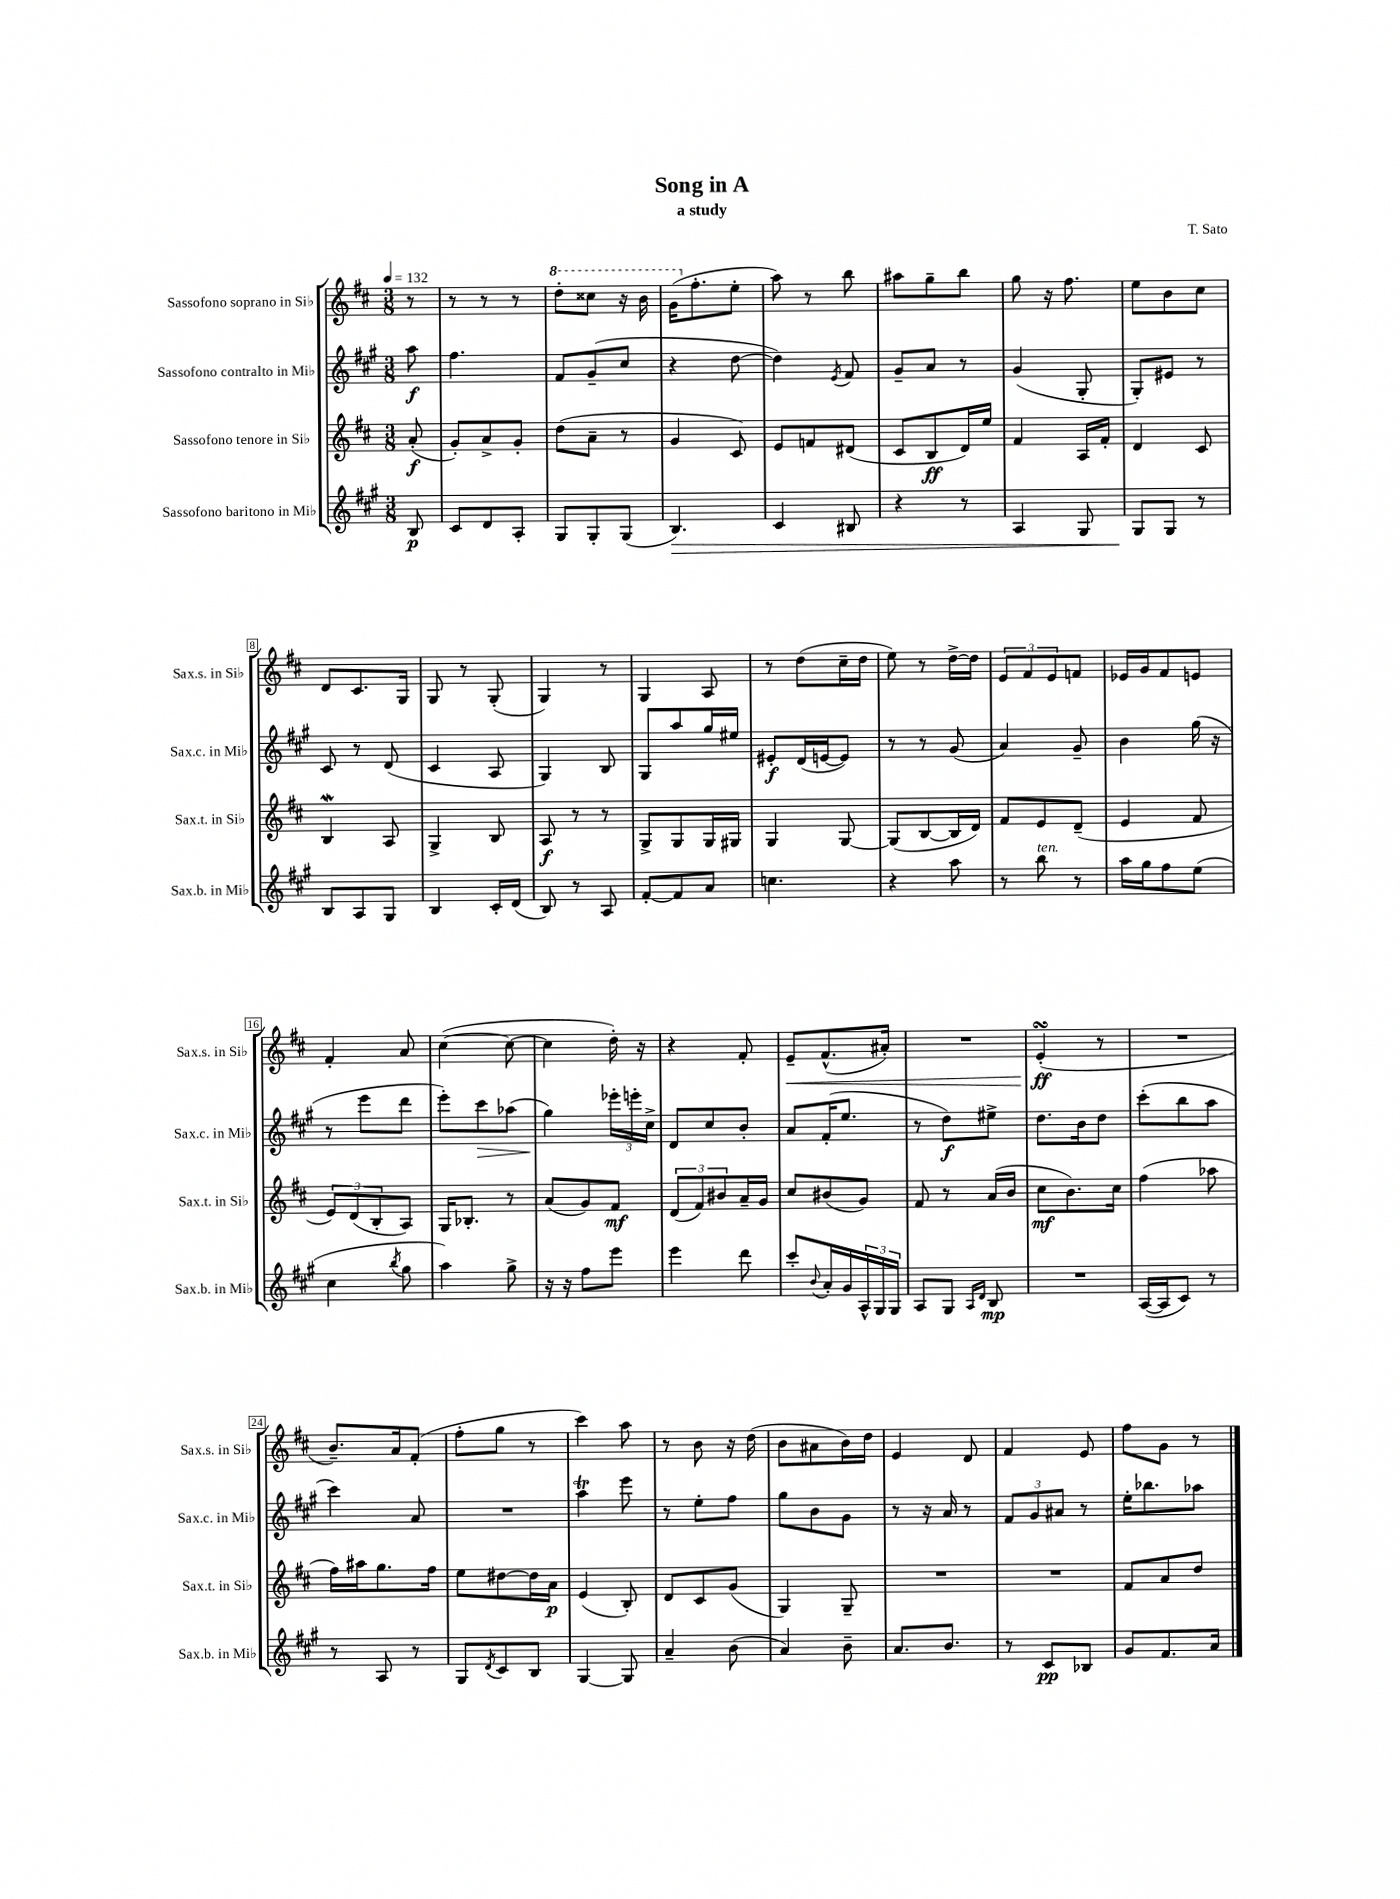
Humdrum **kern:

**kern	**dynam	**kern	**dynam	**kern	**dynam	**kern	**dynam
*part4	*part4	*part3	*part3	*part2	*part2	*part1	*part1
*staff4	*staff4	*staff3	*staff3	*staff2	*staff2	*staff1	*staff1
*I"Sassofono baritono in Mi♭	*	*I"Sassofono tenore in Si♭	*	*I"Sassofono contralto in Mi♭	*	*I"Sassofono soprano in Si♭	*
*I'Sax.b. in Mi♭	*	*I'Sax.t. in Si♭	*	*I'Sax.c. in Mi♭	*	*I'Sax.s. in Si♭	*
*clefG2	*	*clefG2	*	*clefG2	*	*clefG2	*
*k[f#c#g#]	*	*k[f#c#]	*	*k[f#c#g#]	*	*k[f#c#]	*
*M3/8	*	*M3/8	*	*M3/8	*	*M3/8	*
*MM132	*	*MM132	*	*MM132	*	*MM132	*
=	=	=	=	=	=	=	=
8B/	p	(8a'/	f	8aa\	f	8r	.
=1	=1	=1	=1	=1	=1	=1	=1
8c#/L	.	8g'/L)	.	4.ff#\	.	8r	.
8d/	.	8a^/	.	.	.	8r	.
8A'/J	.	8g'/J	.	.	.	8r	.
=2	=2	=2	=2	=2	=2	=2	=2
*	*	*	*	*	*	*8va	*
8G#/L	.	(8dd\L	.	8f#/L	.	8ddd'\L	.
8G#'/	.	8a~\J	.	(8g#~/	.	8ccc##X\J	.
(8G#/J	.	8r	.	8cc#/J	.	16r	.
.	.	.	.	.	.	16bb\	.
=3	=3	=3	=3	=3	=3	=3	=3
!	!LO:HP:b	!	!	!	!	!	!
4.B/)	>	4g/	.	4r	.	(16gg\KL	.
*	*	*	*	*	*	*X8va	*
.	.	.	.	.	.	8.ff#'\	.
.	.	8c#/)	.	[8dd\	.	8ee'\J	.
=4	=4	=4	=4	=4	=4	=4	=4
4c#/	.	8e/L	.	4dd\])	.	8aa\)	.
.	.	8fn/	.	.	.	8r	.
.	.	.	.	8qe/	.	.	.
8B#X/	.	(8d#X/J	.	8f#/	.	8bb\	.
=5	=5	=5	=5	=5	=5	=5	=5
4r	.	8c#/L	.	8g#~/L	.	8aa#X\L	.
.	.	8B/	ff	8a/J	.	8gg~\	.
8r	.	16d/L)	.	8r	.	8bb\J	.
.	.	16ee/JJ	.	.	.	.	.
=6	=6	=6	=6	=6	=6	=6	=6
4A/	.	4f#/	.	(4g#/	.	8gg\	.
.	.	.	.	.	.	16r	.
.	.	.	.	.	.	8.ff#\	.
8G#/	.	16A/LL	.	8G#'/	.	.	.
.	.	16f#'/JJ	.	.	.	.	.
=7	=7	=7	=7	=7	=7	=7	=7
8G#/L	.	4d/	.	8G#'/L)	.	8ee\L	.
8G#/J	]	.	.	8e#X/J	.	8b\	.
8r	.	8c#/	.	8r	.	8cc#\J	.
!!LO:LB:g=z
=8	=8	=8	=8	=8	=8	=8	=8
8B/L	.	4BW/	.	8c#/	.	8d/L	.
8A/	.	.	.	8r	.	8.c#/	.
8G#/J	.	8A/	.	(8d/	.	.	.
.	.	.	.	.	.	16G/Jk	.
=9	=9	=9	=9	=9	=9	=9	=9
4B/	.	4G^/	.	4c#/	.	8G/	.
.	.	.	.	.	.	8r	.
16c#'/LL	.	8B/	.	8A/	.	(8G'/	.
(16d/JJ	.	.	.	.	.	.	.
=10	=10	=10	=10	=10	=10	=10	=10
8B/)	.	8A/	f	4G#/)	.	4G/)	.
8r	.	8r	.	.	.	.	.
8A/	.	8r	.	8B/	.	8r	.
=11	=11	=11	=11	=11	=11	=11	=11
[8f#'/L	.	8G^/L	.	8G#/L	.	4G/	.
8f#/]	.	8G/	.	8aa/	.	.	.
8a/J	.	16G/L	.	16gg#/L	.	8A/	.
.	.	16G#X/JJ	.	16ee#X/JJ	.	.	.
=12	=12	=12	=12	=12	=12	=12	=12
4.ccn\	.	4G/	.	8e#X'/L	f	8r	.
.	.	.	.	(16d/L	.	(8dd\L	.
.	.	.	.	[16en/J	.	.	.
.	.	[8G/	.	8e/J])	.	16cc#~\L	.
.	.	.	.	.	.	16dd\JJ	.
=13	=13	=13	=13	=13	=13	=13	=13
4r	.	(8G/L]	.	8r	.	8ee\)	.
.	.	[8B/	.	8r	.	8r	.
8aa\	.	16B/L]	.	(8g#/	.	[16dd^\LL	.
.	.	16d/JJ)	.	.	.	16dd\JJ]	.
=14	=14	=14	=14	=14	=14	=14	=14
8r	.	8f#/L	.	4a/)	.	12e/L	.
.	.	.	.	.	.	12f#/	.
!LO:TX:a:i:t=ten.	!	!	!	!	!	!	!
8bb\	.	8e/	.	.	.	.	.
.	.	.	.	.	.	12e/	.
8r	.	(8d~/J	.	8g#~/	.	8fn/J	.
=15	=15	=15	=15	=15	=15	=15	=15
16aa\LL	.	4e/	.	4b\	.	16e-X/LL	.
16gg#\J	.	.	.	.	.	16g/J	.
8ff#\	.	.	.	.	.	8f#/	.
(8ee\J	.	8f#/	.	(16gg#\	.	8en/J	.
.	.	.	.	16r	.	.	.
!!LO:LB:g=z
=16	=16	=16	=16	=16	=16	=16	=16
4cc#\	.	12e/L)	.	8r	.	4f#'/	.
.	.	(12d/	.	.	.	.	.
.	.	.	.	8eee\L	.	.	.
.	.	12B'/	.	.	.	.	.
8qbb/	.	.	.	.	.	.	.
8gg#\	.	8A/J)	.	8ddd\J	.	8a/	.
=17	=17	=17	=17	=17	=17	=17	=17
4aa\)	.	16G/KL	.	8eee'\L)	.	([4cc#\	.
.	.	8.B-X'/J	.	.	.	.	.
!	!	!	!	!	!LO:HP:b	!	!
.	.	.	.	8ccc#\	>	.	.
8gg#^\	.	8r	.	(8aa-X\J	.	8cc#\_	.
=18	=18	=18	=18	=18	=18	=18	=18
16r	.	(8a/L	.	4gg#\)	.	4cc#\]	.
16r	.	.	.	.	.	.	.
8ff#\L	.	8g/)	.	.	.	.	.
8eee\J	.	8f#/J	mf	24eee-X'\LL	]	16dd'\)	.
.	.	.	.	24eeen'\	.	.	.
.	.	.	.	.	.	16r	.
.	.	.	.	24cc#^\JJ	.	.	.
=19	=19	=19	=19	=19	=19	=19	=19
4eee\	.	(12d/L	.	8d/L	.	4r	.
.	.	12f#/)	.	.	.	.	.
.	.	.	.	8cc#/	.	.	.
.	.	12b#X/	.	.	.	.	.
8ddd\	.	16a~/L	.	8b'/J	.	8f#'/	.
.	.	16g/JJ	.	.	.	.	.
=20	=20	=20	=20	=20	=20	=20	=20
!	!	!	!	!	!	!	!LO:HP:b
8ccc#'/L	.	8cc#/L	.	8a/L	.	8e~/L	<
8qqb/	.	.	.	.	.	.	.
16a'/L	.	(8b#X/	.	(16f#'/K	.	(8.f#^^/	.
16g#/	.	.	.	8.ee/J	.	.	.
24A^^/	.	8g/J)	.	.	.	.	.
24G#/	.	.	.	.	.	.	.
.	.	.	.	.	.	16a#X'/Jk)	.
24G#/JJ	.	.	.	.	.	.	.
=21	=21	=21	=21	=21	=21	=21	=21
8A/L	.	8f#/	.	8r	.	4.r	.
8G#/J	.	8r	.	8dd\L)	f	.	.
16qqA/LL	.	.	.	.	.	.	.
16qqd/JJ	.	.	.	.	.	.	.
8B/	mp	(16a/LL	.	8ee#X^\J	.	.	.
.	.	16b/JJ	.	.	.	.	.
=22	=22	=22	=22	=22	=22	=22	=22
4.r	.	8cc#\L	mf	8.dd\L	.	(4esSSS'/	ff
.	.	8.b\)	.	.	.	.	.
.	.	.	.	16b\k	.	.	.
.	.	.	.	8dd\J	.	8r	[
.	.	16cc#\Jk	.	.	.	.	.
=23	=23	=23	=23	=23	=23	=23	=23
([16A/LL	.	(4ff#\	.	(8ccc#'\L	.	4.r	.
16A/J]	.	.	.	.	.	.	.
8c#/J)	.	.	.	8bb\	.	.	.
8r	.	8aa-X\	.	8aa\J	.	.	.
!!LO:LB:g=z
=24	=24	=24	=24	=24	=24	=24	=24
8r	.	16ff#\LL)	.	4ccc#\)	.	8.b~/L)	.
.	.	16aa#X\J	.	.	.	.	.
8A/	.	8.gg\	.	.	.	.	.
.	.	.	.	.	.	16a/k	.
8r	.	.	.	8a/	.	(8f#'/J	.
.	.	16ff#\Jk	.	.	.	.	.
=25	=25	=25	=25	=25	=25	=25	=25
8G#/L	.	8ee\L	.	4.r	.	8ff#'\L	.
8qd/	.	.	.	.	.	.	.
8c#/	.	[8dd#X\	.	.	.	8gg\J	.
8B/J	.	16dd#\L]	.	.	.	8r	.
.	.	16a\JJ	p	.	.	.	.
=26	=26	=26	=26	=26	=26	=26	=26
[4G#/	.	(4e/	.	4aaT\	.	4ccc#\)	.
8G#/]	.	8B'/)	.	8eee\	.	8aa\	.
=27	=27	=27	=27	=27	=27	=27	=27
4a~/	.	8d/L	.	8r	.	8r	.
.	.	8c#/	.	8ee'\L	.	8b\	.
(8b\	.	(8g/J	.	8ff#\J	.	16r	.
.	.	.	.	.	.	(16dd\	.
=28	=28	=28	=28	=28	=28	=28	=28
4a/)	.	4G/)	.	8gg#\L	.	8b\L	.
.	.	.	.	8b\	.	8a#X\	.
8b~\	.	8G~/	.	8g#\J	.	16b\L)	.
.	.	.	.	.	.	16dd\JJ	.
=29	=29	=29	=29	=29	=29	=29	=29
8.a/L	.	4.r	.	8r	.	4e/	.
.	.	.	.	16r	.	.	.
8.b/J	.	.	.	16a/	.	.	.
.	.	.	.	8r	.	8d/	.
=30	=30	=30	=30	=30	=30	=30	=30
8r	.	4.r	.	12f#/L	.	4f#/	.
.	.	.	.	12g#/	.	.	.
8c#/L	pp	.	.	.	.	.	.
.	.	.	.	12a#X/J	.	.	.
8B-X/J	.	.	.	8r	.	8e/	.
=31	=31	=31	=31	=31	=31	=31	=31
8g#/L	.	8f#/L	.	16ee'\KL	.	8ff#\L	.
.	.	.	.	8.bb-X\	.	.	.
8.f#/	.	8a/	.	.	.	8g\J	.
.	.	8dd/J	.	8aa-X\J	.	8r	.
16a/Jk	.	.	.	.	.	.	.
==	==	==	==	==	==	==	==
*-	*-	*-	*-	*-	*-	*-	*-
